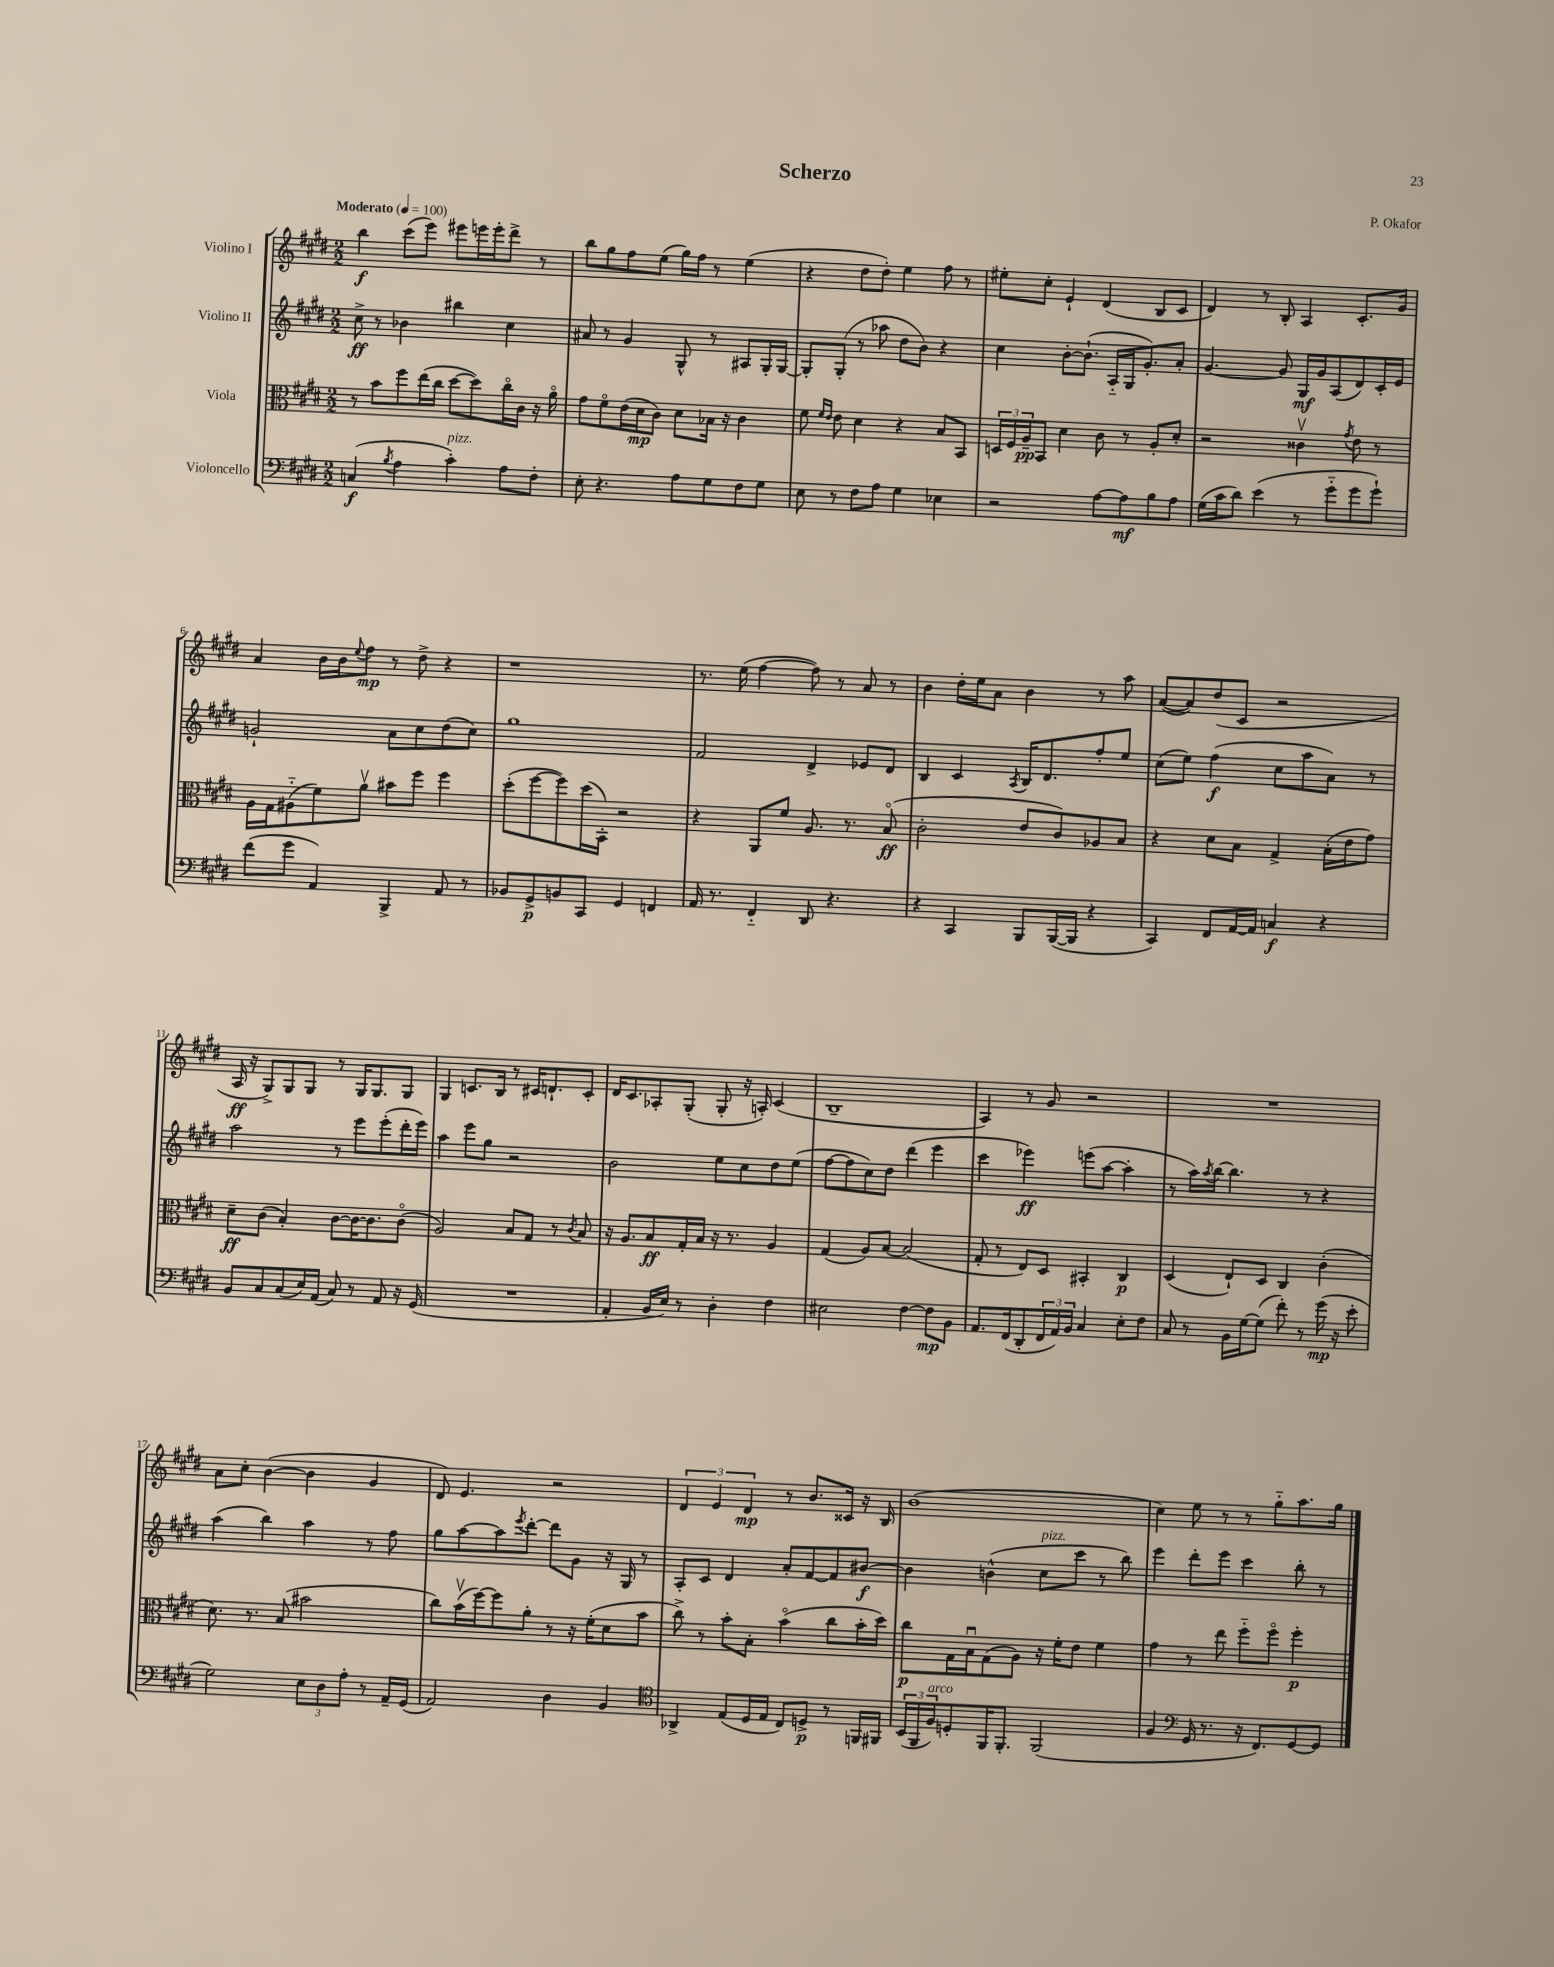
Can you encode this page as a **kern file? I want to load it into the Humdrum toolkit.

**kern	**kern	**kern	**kern
*staff4	*staff3	*staff2	*staff1
*clefF4	*clefC3	*clefG2	*clefG2
*k[f#c#g#d#]	*k[f#c#g#d#]	*k[f#c#g#d#]	*k[f#c#g#d#]
*M2/2	*M2/2	*M2/2	*M2/2
*MM100	*MM100	*MM100	*MM100
(4C	8r	8cc#^	4bb
.	8b	8r	.
8qB	.	.	.
4A	8ff#	4b-	(8ccc#
.	(16ee	.	8eee)
.	16cc#	.	.
4c#')	[8dd#	4bb#	8eee#
.	8dd#])	.	16eee
.	.	.	16eee'
8A	16cc#o	4cc#	8ddd#^
.	16c#	.	.
8F#'	16r	.	8r
.	16ao	.	.
=	=	=	=
8E'	8g#	8a#	8bb
4.r	8f#o	8r	8gg#
.	(16e	4g#	8ff#
.	16d#	.	.
.	8c#)	.	(8ee
8A	8d#	8G#^^	16gg#)
.	.	.	16ff#
8G#	16B-	8r	8r
.	16r	.	.
8F#	4c#	8A#	(4ee
8G#	.	16G#'	.
.	.	[16G#	.
=	=	=	=
8E	8f#	8G#']	4r
.	16qqf#	.	.
.	16qqe	.	.
8r	8e	(8G#'	.
8F#	4d#	8r	8dd#
8A	.	8aa-	8dd#')
4G#	4r	8dd#	4ee
.	.	8b)	.
4E-	8B	4r	8ff#
.	8BB	.	8r
=	=	=	=
2r	24D	4cc#	8ee#'
.	24F#	.	.
.	24A~	.	.
.	8BB	.	8cc#'
.	4d#	[8b'	4e`
.	.	(8.b`]	.
[8A	8c#	.	(4d#
.	.	16A'~	.
8A]	8r	16G#	.
.	.	8.g#')	.
8B	8A'	.	8B
8A	8d#'	8a'	8c#
=	=	=	=
(16G#	2r	[4.g#	4d#)
16c#	.	.	.
8d#)	.	.	.
(4e	.	.	8r
.	.	8g#]	8B'
8r	4c##v	16G#	4A
.	.	16g#	.
8g#'~	.	(8A	.
.	8qg#	.	.
8g#	8e	8d#)	8.c#'
8g#`)	8r	16c#'	.
.	.	16e	16g#
=	=	=	=
(8f#	16A	2g`	4a
.	16G#	.	.
8g#	(8A#'~	.	.
4AA)	8f#)	.	16b
.	.	.	16b
.	.	.	8qqee
.	8av	.	8ff#
4BBB^	8b#	8a	8r
.	8ff#	8cc#	8dd#^
8AA	4ff#	(8dd#	4r
8r	.	8cc#)	.
=	=	=	=
8BB-	(8dd#'	1gg#	1r
8GG#^	[8ff#	.	.
8BB	8ff#])	.	.
8CC#	(16dd#	.	.
.	16BB')	.	.
4GG#	2r	.	.
4FF	.	.	.
=	=	=	=
16AA	4r	2f#	8.r
8.r	.	.	.
.	.	.	(16ee
4FF#'~	8AA	.	[4ff#
.	8f#	.	.
8DD#	8.A	4d#^	8ff#])
4.r	.	.	8r
.	8.r	.	.
.	.	8e-	8a
.	(8Bo	8d#	8r
=	=	=	=
4r	2c#'	4B	4b
4CC#	.	4c#	16dd#'
.	.	.	16ee
.	.	.	8a
.	.	8qA	.
8BBB	8e	16B	4b
.	.	8.d#	.
([16BBB	8c#)	.	.
16BBB]	.	.	.
4r	8A-	8ff#'	8r
.	8B	8ee	8aa
=	=	=	=
4CC#)	4r	(8cc#	([8a
.	.	8ee)	8a])
8FF#	8d#	(4ff#	(8dd#
[16AA	8B	.	8c#
16AA]	.	.	.
4C	4G#^	8cc#	2r
.	.	8aa	.
4r	(16B'	8a)	.
.	16e	.	.
.	8g#)	8r	.
=	=	=	=
8BB	8d#~	2aa	16A
.	.	.	16r
8C#	(8c#	.	8G#^)
(8C#	4B')	.	8G#
16E)	.	.	8G#
(16AA	.	.	.
8C#)	[8c#	8r	8r
8r	16c#_	8eee	16G#
.	8.c#]	.	8.G#
8AA	.	(8eee'	.
16r	(8c#o	16ddd#'	8G#
(16GG#	.	16eee)	.
=	=	=	=
1r	2A)	4aa	4G#
.	.	8eee	8.c
.	.	8gg#	.
.	.	.	16B
.	8B	2r	8r
.	8G#	.	16c#
.	.	.	8.d`
.	8r	.	.
.	8qc#	.	.
.	8B	.	8c#'
=	=	=	=
4AA'	16r	2b	16d#
.	8.A	.	8.c#
16BB	8B	.	8A-'
16E)	.	.	.
8r	16G#'	.	(8G#'
.	16B	.	.
4D#'	16r	8ee	8G#'
.	8.r	.	.
.	.	8cc#	16r
.	.	.	16A')
4F#	4A	8dd#	(4c#
.	.	(8ee	.
=	=	=	=
2E#	(4G#	[8ff#	1B~
.	.	8ff#]	.
.	8A)	8cc#)	.
.	[8B	8dd#	.
[4F#	(2B]	(4ddd#	.
8F#]	.	4eee	.
8BB	.	.	.
=	=	=	=
8.AA	8G#'	4ccc#	4A)
.	8r	.	.
(16FF#	.	.	.
8DD#'	8E)	4eee-)	8r
24FF#	8D#	.	8g#
24AA)	.	.	.
24BB	.	.	.
4C#	4BB#'	(8eee	2r
.	.	[8aa	.
8E'	4C#	4aa']	.
8F#	.	.	.
=	=	=	=
8C#	(4D#	8r	1r
8r	.	16aa)	.
.	.	8qaa	.
.	.	[16bb	.
16BB	8E`)	4.bb]	.
[16G#	.	.	.
(8G#]	8D#	.	.
8f#')	4C#	.	.
8r	.	8r	.
(16g#	(4c#'	4r	.
16r	.	.	.
8e'	.	.	.
=	=	=	=
2G#)	8.d#)	(4aa	8a
.	.	.	8cc#'
.	8.r	.	.
.	.	4bb)	([4b
.	(8B	.	.
12E	2b#	4aa	4b]
12D#	.	.	.
12A'	.	.	.
8r	.	8r	4g#
16AA~	.	8ff#	.
(16GG#	.	.	.
=	=	=	=
2AA)	8cc#)	8gg#	8d#)
.	(16bv	[8aa	4.e
.	[16ff#)	.	.
.	8ff#]	8aa]	.
.	.	8qeee	.
.	8a'	[8ddd#'	.
4D#	8r	8ddd#]	2r
.	16r	8g#	.
.	(16f#'	.	.
4BB	8d#	16r	.
.	.	16G#	.
.	8b	8r	.
=	=	=	=
*clefC4	*	*	*
4AA-^	8cc#^)	8A'	6d#
.	8r	8c#	.
.	.	.	6e
(8E	8b'	4d#	.
.	.	.	6d#
16D#	8B'	.	.
16E	.	.	.
8C#)	(4bo	8a'	8r
8D^	.	[8f#	8.b
8r	8cc#	8f#]	.
.	.	.	16c##
16FF	16b'	[8b#	16r
16FF#	16dd#)	.	16B
=	=	=	=
(24BB	8cc#	4b#]	(1b
24FF#	.	.	.
24F#)	.	.	.
8D'	16G#	.	.
.	16Bu	.	.
16FF#	(8G#	(4b^^	.
8.FF#'	.	.	.
.	8A)	.	.
(2FF#	16r	8cc#	.
.	16f#'	.	.
.	8e	8ccc#	.
.	4f#	8r	.
.	.	8bb)	.
=	=	=	=
4F#	4g#	4eee	4cc#)
*clefF4	*	*	*
16GG#	8r	8ddd#'	8ee
8.r	.	.	.
.	8ee	8eee	8r
16r	8ff#'~	4ccc#	8r
8.FF#)	.	.	.
.	8ff#o	.	8gg#'~
[8GG#	4ff#'	8bb'	8.aa
8GG#]	.	8r	.
.	.	.	16gg#
==	==	==	==
*-	*-	*-	*-
